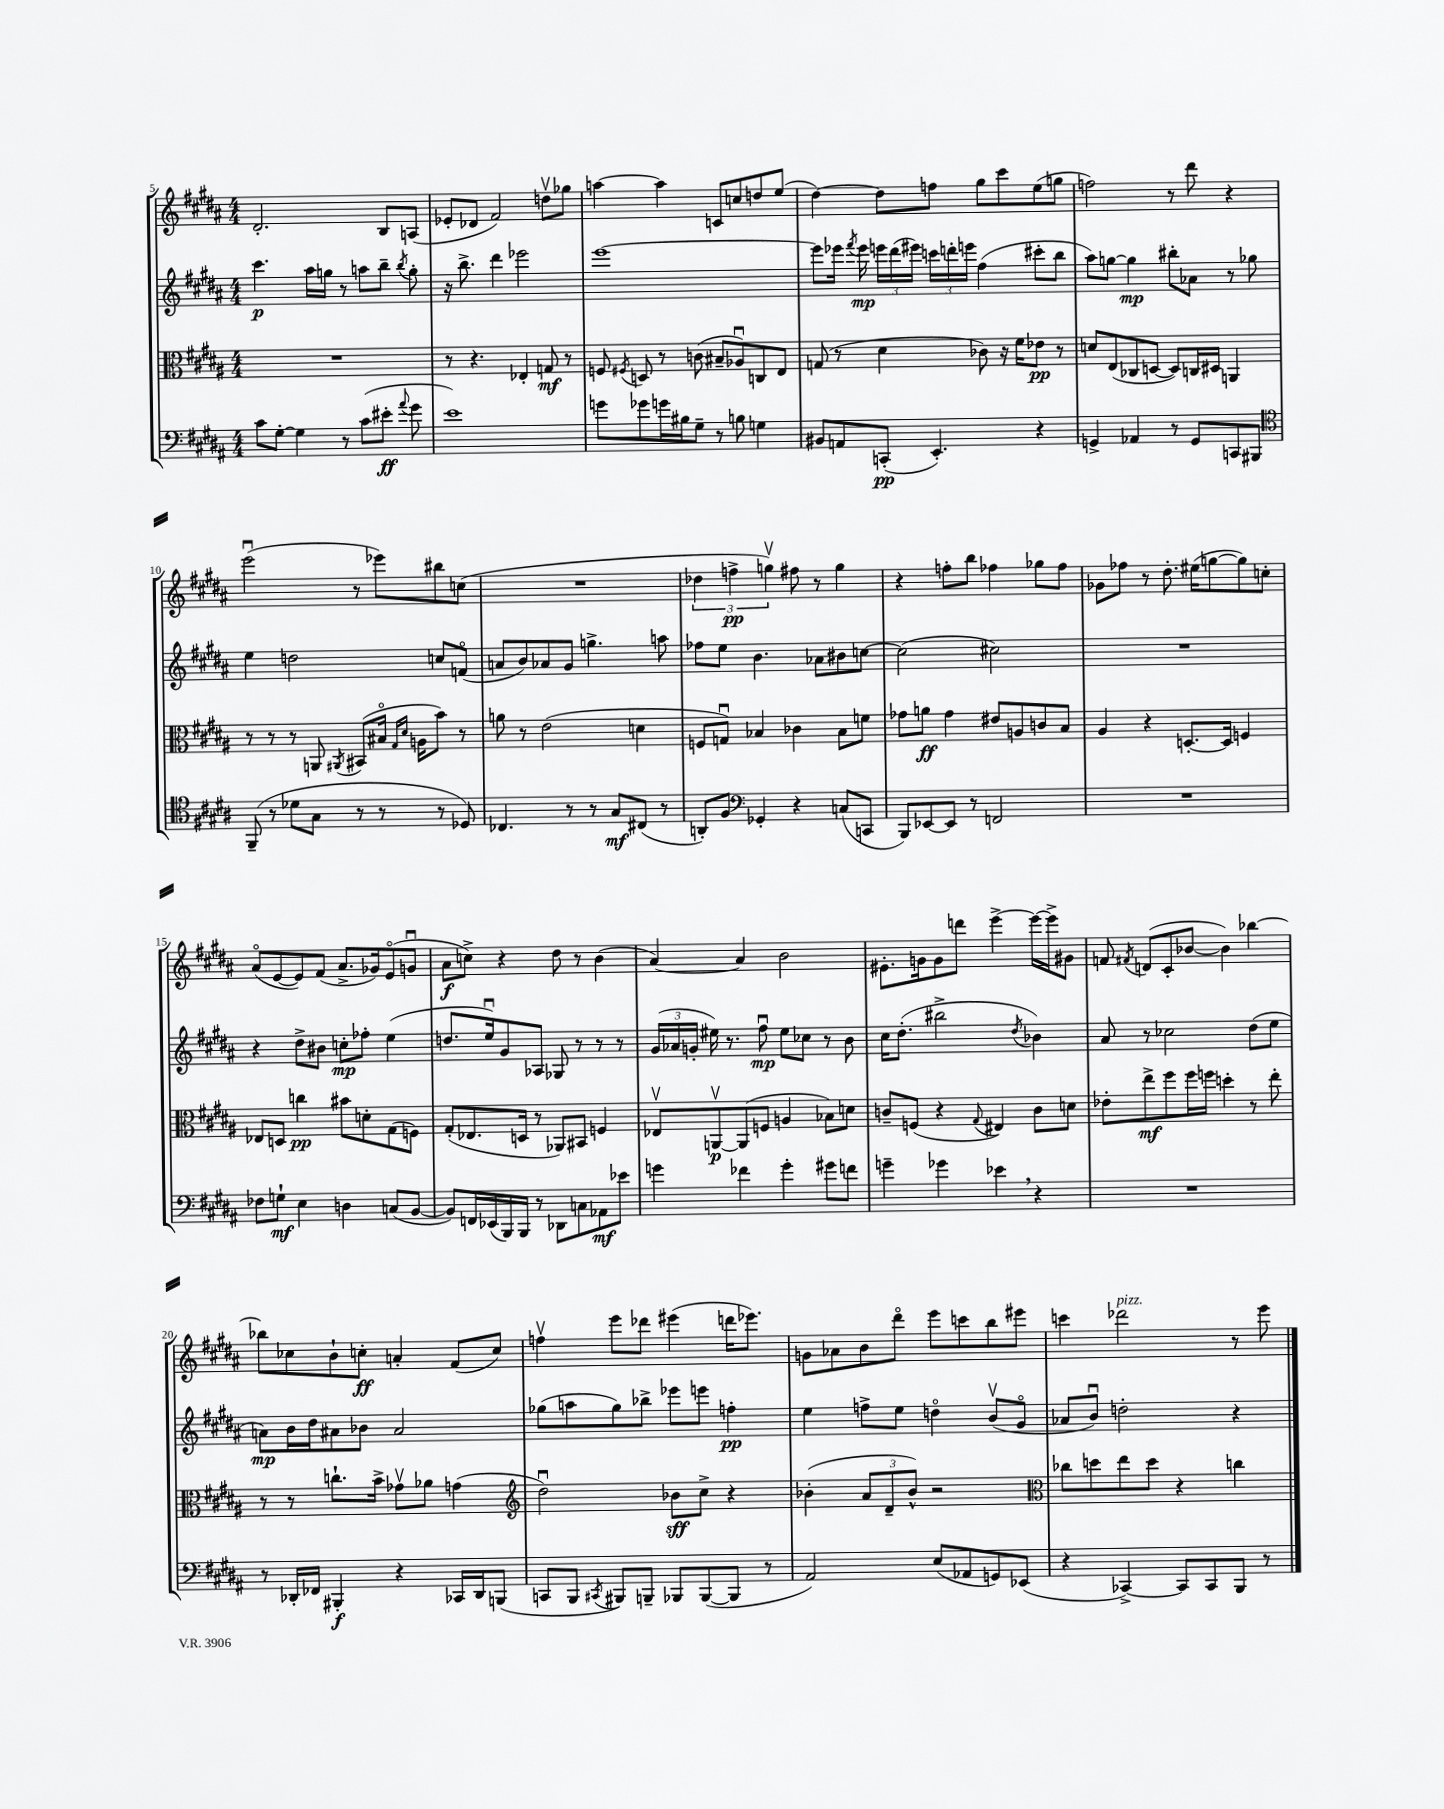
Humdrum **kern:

**kern	**kern	**kern	**kern
*staff4	*staff3	*staff2	*staff1
*clefF4	*clefC3	*clefG2	*clefG2
*k[f#c#g#d#a#]	*k[f#c#g#d#a#]	*k[f#c#g#d#a#]	*k[f#c#g#d#a#]
*M4/4	*M4/4	*M4/4	*M4/4
8c#	1r	4.ccc#	2.d#'
[8G#'	.	.	.
4G#]	.	.	.
.	.	16aa#	.
.	.	16gg	.
8r	.	8r	.
(8c#	.	8aa	.
8e#'	.	8bb~	8B
8qqa#	.	8qbb	.
8g#	.	8gg'	(8A
=	=	=	=
1e)	8r	16r	8e-'
.	.	8.bb^	.
.	4.r	.	8d-
.	.	4ddd#	2f#)
.	4E-'	2eee-	.
.	8G	.	8ddv
.	8r	.	8gg-
=	=	=	=
8g	8F	[1eee	[4aa
.	8qF#	.	.
8g-	8D	.	.
16g	8r	.	4aa]
16B#	.	.	.
8G#~	(8c	.	.
8r	8B#~	.	8c
8B	8A-u)	.	8cc
4G	8C	.	8dd
.	8E	.	(8ee
=	=	=	=
8BB#	(8G	8eee]	[4dd#)
8AA	8r	16eee-	.
.	.	8qfff#	.
.	.	16eee-	.
(8CC'	4d#	24eee	8dd#]
.	.	(24ddd#	.
.	.	24eee#)	.
4.EE')	.	24ccc	8ff
.	.	24ddd'	.
.	.	24eee	.
.	8c-)	(4ff#	8gg#
.	16r	.	8ccc#
.	16f#	.	.
4r	8e-	8ccc#'	(8ee
.	8r	8bb	8gg
=	=	=	=
4GG^	8d	8aa#)	2ff)
.	(8E	[8gg	.
4AA-	8C-	4gg]	.
.	[8D	.	.
8r	8D])	8bb#'	8r
8GG	16C	8a-	8ddd#
.	16D#	.	.
8CC	4AA	8r	4r
8BBB#	.	8gg-	.
=	=	=	=
*clefC4	*	*	*
(8FF#~	8r	4ee	(2eeeu
8r	8r	.	.
8d-	8r	2dd	.
8G#	8AA	.	.
.	8qAA#	.	.
8r	(8BB#	.	8r
8r	16B#o	.	8eee-)
.	16qqG#	.	.
.	16qqd#	.	.
.	16A	.	.
8r	8b)	8cc	8bb#
8D-)	8r	(8fo	(8cc
=	=	=	=
4.C-	8a	8a	1r
.	8r	8b)	.
.	(2e	8a-	.
8r	.	8g#	.
8r	.	4.gg^	.
8G#	.	.	.
(8C#	4d	.	.
8r	.	8aa	.
=	=	=	=
8AA')	8F	8ff-	6dd-
8F#	8Gu)	8ee	.
.	.	.	6ff^
*clefF4	*	*	*
4GG-'	4B-	4.b	.
.	.	.	6ggv)
4r	4c-	.	8ff#
.	.	8a-	8r
(8C	8B-	8b#	4gg
8CC	8f	[8cc	.
=	=	=	=
8BBB)	8g-	(2cc]	4r
[8EE-	8a	.	.
8EE-]	4g-	.	8ff'
8r	.	.	8bb
2FF	8e#	2cc#)	4ff-
.	8A	.	.
.	8c	.	8gg-
.	8B	.	8ff-
=	=	=	=
1r	4A#	1r	8g-
.	.	.	8ff-
.	4r	.	8r
.	.	.	8.dd#'
.	[8.D'	.	.
.	.	.	(16ee#
.	.	.	[8gg
.	16D]	.	.
.	4F	.	8gg])
.	.	.	8cc'
=	=	=	=
8F-	8E-	4r	(8a#o
8G`	8D	.	[8e
4E	4cc	8dd#^	8e])
.	.	8b#	(8f#
4D	8b#	8cc'	8.a#^
.	8d'	8ff-'	.
.	.	.	16g-)
(8C	(8G#	(4ee	(8eo
[8BB	8F)	.	8gu
=	=	=	=
8BB])	(8G#'	8.dd	8a#
16FF	8.E-	.	8cc^)
(16EE-	.	16eeu)	.
16BBB)	.	8g#	4r
16BBB	16D	.	.
8r	8r	8A-	.
8DD-	8AA-)	8G-	8dd#
8C	8BB#	8r	8r
8AA-	4F	8r	(4b
8e-	.	8r	.
=	=	=	=
4g	8E-v	(24g#	[4a#)
.	.	24a-	.
.	.	24g'	.
.	[8AAv	16ee#)	.
.	.	8.r	.
4f-	(8AA]	.	4a#]
.	8F	8ff#u	.
4g'	4A	8ee#	2b
.	.	8cc-	.
8g#	8B-)	8r	.
8f	8d	8b	.
=	=	=	=
4g~	8c~	16cc#	8.e#'
.	.	(8.dd#'	.
.	(8F	.	.
.	.	.	16g
4g-	4r	2bb#^	8g
.	.	.	8ddd
.	8qqG#	.	.
4e-	4E#)	.	[4eee^
.	.	8qdd#	.
4r	8c	4b-)	16eee_
.	.	.	16eee^]
.	8d	.	8g#
=	=	=	=
1r	8e-'	8a#	8f
.	.	.	8qf#
.	8ee^	8r	(8d
.	8ff#	2cc-	8c#'
.	16ff#	.	[8b-
.	16ff	.	.
.	4dd'	.	4b-])
.	8r	(8dd#	[4bb-
.	8ee'	8ee	.
=	=	=	=
8r	8r	8a)	8bb-]
16DD-'	8r	16b	8cc-
16FF-	.	16dd#	.
4BBB#'	8.cc`	8a#	8b`
.	.	8b-	8cc'
.	16b^	.	.
4r	8g-v	2a#	4a'
.	8a-	.	.
16CC-	(4g	.	(8f#
16DD-	.	.	.
(8BBB	.	.	8cc)
=	=	=	=
*	*clefG2	*	*
8CC	2dd#u)	(8gg-	4ffv
8BBB	.	8aa	.
8qCC#	.	.	.
8BBB#)	.	8gg-)	8eee
8BBB~	.	8bb-^	8ddd-
8BBB-	8b-	8eee-	(4eee#
([8BBB-	8cc#^	8eee	.
8BBB-]	4r	4ff'	16ddd
.	.	.	8.eee-)
8r	.	.	.
=	=	=	=
2AA#)	(4b-'	4ee	8g
.	.	.	8a-
.	12a#	8ff^	8b
.	12d#~	.	.
.	.	8ee	8ddd#o
.	12b-^^)	.	.
(8E	2r	4ddo	8eee
8AA-	.	.	8ccc
8GG)	.	(8bv	8bb
(8EE-	.	8g#o	8eee#
=	=	=	=
*	*clefC3	*	*
4r	8cc-	8a-	4ccc
.	8dd	8bu)	.
[4CC-^)	8ee	2dd'	2ddd-
.	8dd	.	.
8CC-]	4r	.	.
8CC-	.	.	.
8BBB	4cc	4r	8r
8r	.	.	8eee
==	==	==	==
*-	*-	*-	*-
